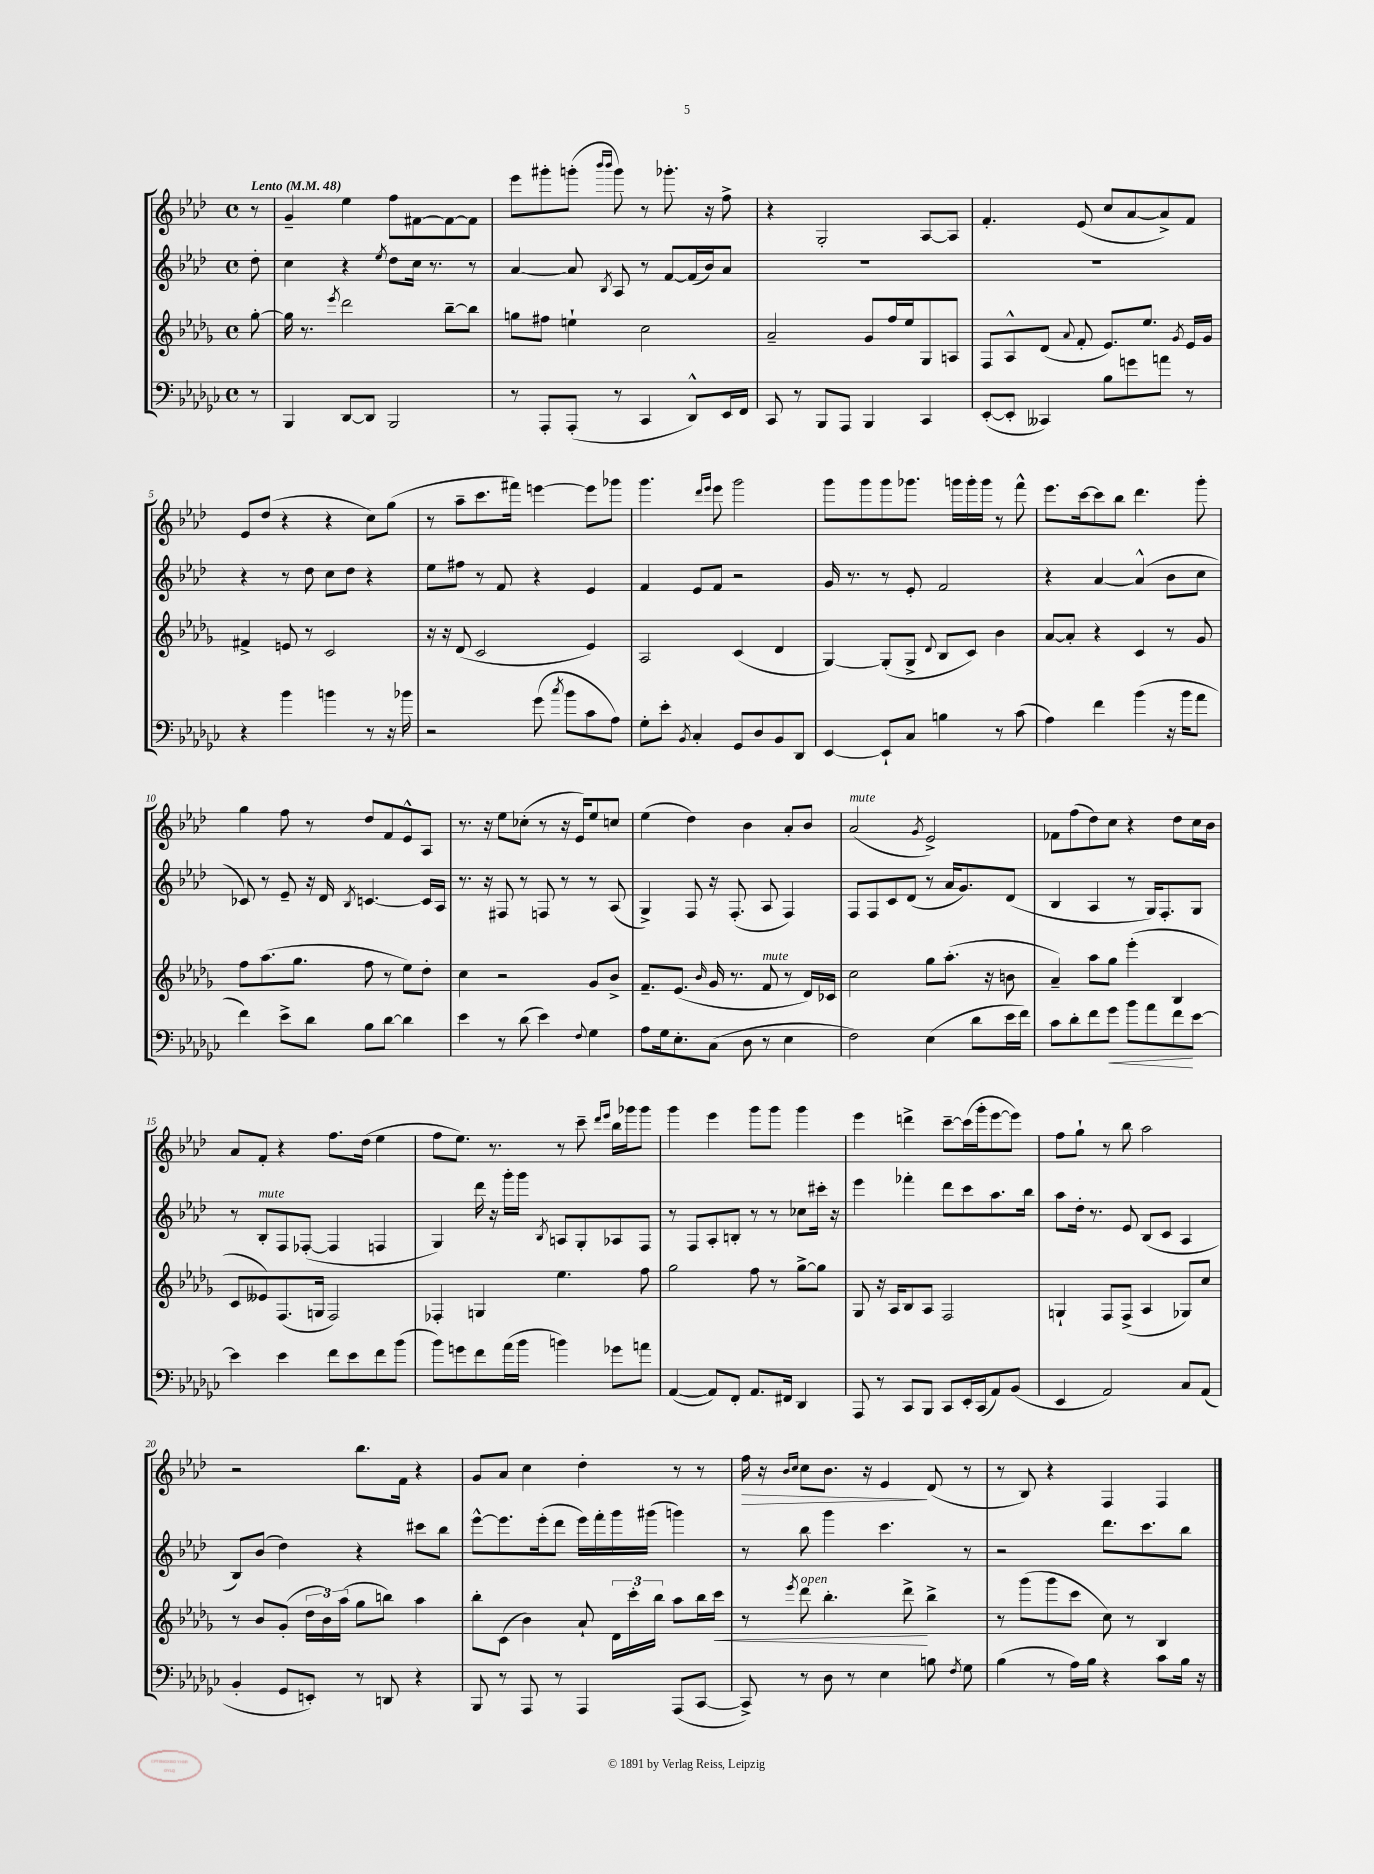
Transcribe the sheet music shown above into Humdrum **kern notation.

**kern	**kern	**kern	**kern
*staff4	*staff3	*staff2	*staff1
*clefF4	*clefG2	*clefG2	*clefG2
*k[b-e-a-d-g-c-]	*k[b-e-a-d-g-]	*k[b-e-a-d-]	*k[b-e-a-d-]
*M4/4	*M4/4	*M4/4	*M4/4
*met(c)	*met(c)	*met(c)	*met(c)
*MM48	*MM48	*MM48	*MM48
8r	[8gg-'	8dd-'	8r
=	=	=	=
4BBB-	16gg-]	4cc	4g~
.	8.r	.	.
.	8qeee-	.	.
[8DD-	2ddd-	4r	4ee-
8DD-]	.	.	.
.	.	8qee-	.
2BBB-	.	8dd-	8ff
.	.	16cc	[8f#
.	.	8.r	.
.	[8bb-~	.	8f#_
.	8bb-]	8r	8f#]
=	=	=	=
8r	8gg	[4a-	8eee-
8AAA-'	8ff#	.	8ggg#'
(8AAA-'	4ee`	8a-]	(8ggg'
.	.	.	16qqbbb-
.	.	8qB-	16qqbbb-
8r	.	8A-	8ggg)
4CC-	2cc	8r	8r
.	.	[8f	8.ggg-'
8DD-^^)	.	(16f]	.
.	.	16b-)	16r
16EE-	.	8a-	8ff^
16FF	.	.	.
=	=	=	=
8CC-	2a-~	1r	4r
8r	.	.	.
8BBB-	.	.	2G'
8AAA-	.	.	.
4BBB-	8g-	.	.
.	16ff	.	.
.	16ee-	.	.
4CC-	8G-	.	[8A-
.	8A	.	8A-]
=	=	=	=
([8EE-'	8F	1r	4.f'
8EE-']	8A-^^	.	.
4CC--)	(8d-	.	.
.	8qqa-	.	.
.	8f'	.	(8e-
8B-	8.e-)	.	8cc
8g	.	.	[8a-
.	8.ee-	.	.
8a	.	.	8a-^])
.	8qg-	.	.
8r	16e-	.	8f
.	16g-	.	.
=	=	=	=
4r	4f#^	4r	8e-
.	.	.	(8dd-
4b-	8e	8r	4r
.	8r	8dd-	.
4b	2c	8cc	4r
.	.	8dd-	.
8r	.	4r	8cc)
16r	.	.	(8gg
16b-	.	.	.
=	=	=	=
2r	16r	8ee-	8r
.	16r	.	.
.	(8d-	8ff#	8aa-~
.	2c	8r	8.ccc
.	.	8f	.
.	.	.	16fff#)
(8g-	.	4r	[4eee
8qcc-	.	.	.
8b-	.	.	.
8c-	4e-)	4e-	8eee]
8A-)	.	.	8ggg-
=	=	=	=
8G-'	2A-	4f	4.ggg
8e-'	.	.	.
8qBB-	.	.	.
4C-'	.	8e-	.
.	.	.	16qqddd-
.	.	.	16qqeee-
.	.	8f	8eee-
8GG-	(4c	2r	2ggg
8D-	.	.	.
8BB-	4d-	.	.
8DD-	.	.	.
=	=	=	=
[4EE-	[4G-)	16g	8ggg
.	.	8.r	.
.	.	.	8ggg
8EE-`]	(8G-']	8r	8ggg
8C-	8G-^	8e-'	8.ggg-
.	8qqd-	.	.
4B	8B-	2f	.
.	.	.	16ggg
.	8c)	.	16ggg'
.	.	.	16ggg
8r	4b-	.	8r
(8c-	.	.	8fff^^
=	=	=	=
4A-)	[8a-	4r	8.eee-
.	8a-']	.	.
.	.	.	[16ccc
4f	4r	[4a-	8ccc]
.	.	.	8bb-
(4b-	4c	(4a-^^]	4.ddd-
16r	8r	8b-	.
16b-	.	.	.
8a-	8g-	8cc	8ggg'
=	=	=	=
4f)	8ff	8c-)	4gg
.	(8.aa-	8r	.
8e-^	.	8e-~	8ff
.	8.gg-	.	.
8d-	.	16r	8r
.	.	16d-	.
.	.	8qB-	.
8B-	8ff	[4.c	8dd-
[8d-	8r	.	8f
4d-]	8ee-)	.	8e-^^
.	8dd-'	16c]	8A-
.	.	16A-	.
=	=	=	=
4e-	4cc	8.r	8.r
.	.	16r	16r
8r	2r	8F#	8ee-
(8d-	.	8r	(8cc-'
4e-)	.	8F	8r
.	.	8r	16r
.	.	.	16e-)
8qqF	.	.	.
4G-	8g-	8r	8ee-
.	8b-^	(8A-	8cc
=	=	=	=
8A-	8.f~	4G^)	(4ee-
16G-	.	.	.
8.E-'	(8.e-	.	.
.	.	8F	4dd-)
.	16qqb-	.	.
(8C-	16g-	16r	.
.	8.r	(8.F'	.
8D-	.	.	4b-
8r	8f	8A-	.
4E-	8r	4F)	8a-'
.	16d-)	.	8b-
.	16c-	.	.
=	=	=	=
2F)	2cc	8F	(2a-
.	.	8F	.
.	.	8c	.
.	.	(8d-	.
.	.	.	8qg
(4E-	8gg-	8r	2e-^)
.	(8.aa-'	16a-	.
.	.	8.g)	.
8d-	.	.	.
.	16r	.	.
16e-	8b	(8d-	.
16f)	.	.	.
=	=	=	=
8c-	4a-~)	4B-	8f-
8d-'	.	.	(8ff
8f	8aa-	4A-	8dd-)
8g-	8gg-	.	8cc
8b-	(4eee-'	8r	4r
8a-	.	16G)	.
.	.	8.F'	.
8f	4B-	.	8dd-
[8e-	.	8G	16cc
.	.	.	16b-
=	=	=	=
4e-]	8c	8r	8a-
.	8e--)	8B-'	8f'
4e-	(8.F	8F	4r
.	.	([8F-'	.
.	16G	.	.
8f	2F)	4F-]	8.ff
8e-	.	.	.
.	.	.	(16dd-
8f	.	4F	4ee-
(8b-	.	.	.
=	=	=	=
8b-)	4F-'	4G)	8ff
8g	.	.	8.ee-)
8f	4G	16ddd-	.
.	.	16r	8.r
(16a-	.	16ggg'	.
16b-	.	16ggg	.
.	.	8qB-	.
4b)	4.ee-	8A	8r
.	.	8G'	8ccc~
.	.	.	16qqddd-
.	.	.	16qqeee-
8g-	.	8A-	16bb-
.	.	.	16ggg-
8a	8ff	8F	8ggg-
=	=	=	=
([4AA-	2gg-	8r	4ggg
.	.	8F	.
8AA-])	.	8A-'	4eee-
8FF'	.	8B'	.
8.AA-	8ff	8r	8ggg
.	8r	8r	8ggg
16FF#	.	.	.
4DD-	[8gg-^	8cc-	4ggg
.	8gg-]	16ccc#'	.
.	.	16r	.
=	=	=	=
8AAA-	8G-	4eee-	4eee-
8r	16r	.	.
.	16A-	.	.
8CC-	8B-	4fff-'	4ddd^
8BBB-	8A-	.	.
8CC-	2F	8ddd-	[8ccc~
16EE-'	.	8ccc	(16ccc]
(16CC-	.	.	16ggg'
8AA-)	.	8.aa-	[8eee-
(8BB-	.	.	8eee-])
.	.	16bb-	.
=	=	=	=
4EE-	4G`	8aa-	8ff
.	.	16dd-'	8gg`
.	.	8.r	.
2AA-)	8F	.	8r
.	(8F^	8e-	8bb-
.	4A-	(8B-	2aa-
.	.	8c	.
8C-	8G-)	4A-	.
(8AA-	8cc	.	.
=	=	=	=
4BB-'	8r	8B-)	2r
.	8b-	(8b-	.
8GG-	(8g-'	4dd-)	.
8EE')	24dd-	.	.
.	24b-)	.	.
.	(24aa-	.	.
8r	8gg-	4r	8.bb-
8DD	8bb)	.	.
.	.	.	16f
4r	4aa-	8ccc#	4r
.	.	8bb-	.
=	=	=	=
8BBB-	8bb-'	[8eee-^^	8g
8r	(8c	8.eee-]	8a-
8AAA-	4b-)	.	4cc
.	.	(16eee-'	.
8r	.	8ddd-	.
4AAA-	8a-`	16eee-)	4dd-'
.	.	16fff'	.
.	24d-	16ggg	.
.	24ccc'	.	.
.	.	(16ggg#	.
.	24bb-	.	.
(8AAA-	8aa-	4ggg)	8r
[8CC-	16bb-	.	8r
.	16ccc	.	.
=	=	=	=
8CC-^])	8r	8r	16ff
.	.	.	16r
.	.	.	16qqb-
.	8qeee-	.	16qqcc
8r	8ddd-	8bb-	8cc
8D-	4.bb-'	4ggg	8.b-
8r	.	.	.
.	.	.	16r
4E-	.	4.ccc	4e-
.	8ddd-^	.	.
8B	4bb-^	.	(8d-
8qF	.	.	.
8G-	.	8r	8r
=	=	=	=
(4B-	8r	2r	8r
.	(8ggg-	.	8B-)
8r	8ggg-	.	4r
16A-)	8ccc	.	.
16B-	.	.	.
4r	8cc)	8.ddd-	4F
.	8r	.	.
.	.	8.ccc	.
8c-	4B-	.	4F
16B-	.	8bb-	.
16r	.	.	.
==	==	==	==
*-	*-	*-	*-
